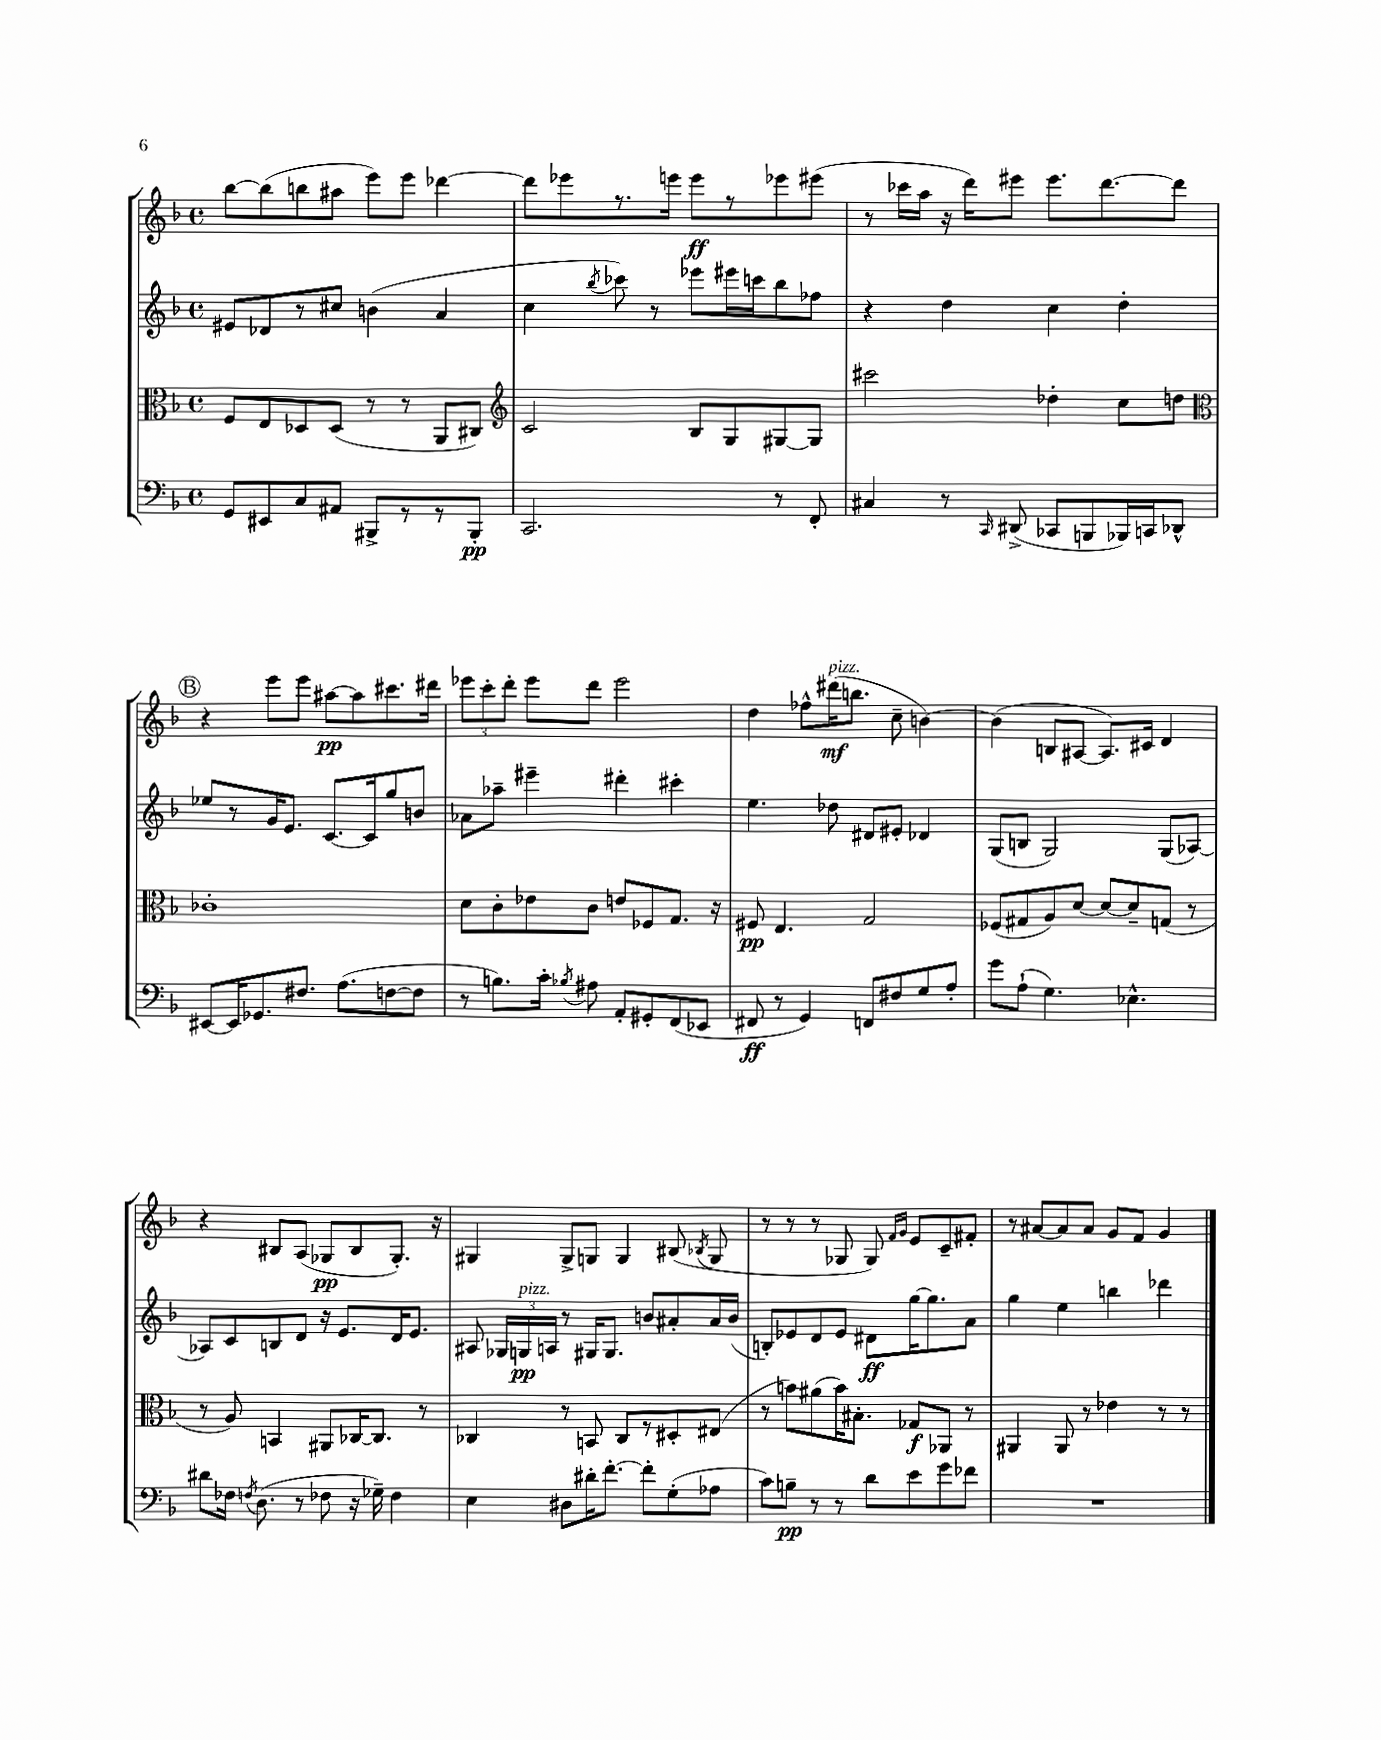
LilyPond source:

<<
\new StaffGroup <<
\new Staff = "s0" {
    \clef treble \key f \major \defaultTimeSignature \time 4/4
    \autoBeamOff bes''8[~ bes''8( b''8 ais''8] e'''8[) e'''8] des'''4~ |
    des'''8[ ees'''8 r8. e'''16] e'''8[\ff r8 ees'''8 eis'''8]( |
    r8 ces'''16[ a''16] r16 d'''16[) eis'''8] eis'''8.[ d'''8.~ d'''8] |
    \mark \markup { \circle "B" } r4 e'''8[ e'''8] ais''8[~\pp ais''8 cis'''8. dis'''16] |
    \tuplet 3/2 { ees'''8[ c'''8-. d'''8]-. } ees'''8[ d'''8] ees'''2 |
    d''4 fes''8[-^ dis'''16\mf^\markup { \italic "pizz." }( b''8.] c''8-- b'4~) |
    b'4( b8[ ais8]~ ais8.[) cis'16] d'4 |
    r4 bis8[ a8]( ges8[\pp bis8 ges8.]-.) r16 |
    gis4 gis8[-> g8] g4 bis8( \acciaccatura { bes8 } g8 |
    r8 r8 r8 ges8 ges8) \grace { f'16[ g'16] } e'8[ c'8-- fis'8]-. |
    r8 ais'8[~ ais'8 ais'8] g'8[ f'8] g'4 \bar "|." |
}
\new Staff = "s1" {
    \clef treble \key f \major \defaultTimeSignature \time 4/4
    \autoBeamOff eis'8[ des'8 r8 cis''8] b'4( a'4 |
    c''4 \acciaccatura { bes''8 } ces'''8) r8 ees'''8[ eis'''16 c'''16 bes''8 fes''8] |
    r4 d''4 c''4 d''4-. |
    \mark \markup { \circle "B" } ees''8[ r8 g'16 e'8.] c'8.[~ c'16 g''8 b'8] |
    aes'8[ aes''8]-- eis'''4-- dis'''4-. cis'''4-. |
    e''4. des''8 dis'8[ eis'8]-. des'4 |
    g8[( b8] g2) g8[( aes8]~) |
    aes8[ c'8 b8 d'8] r16 e'8.[ d'16 e'8.] |
    ais8 \tuplet 3/2 { ges16[ g16\pp^\markup { \italic "pizz." } a16] } r8 gis16[ gis8.] b'8[ ais'8-. ais'16 b'16]( |
    b8[-.) ees'8 d'8 ees'8] dis'8[\ff g''16~ g''8. a'8] |
    g''4 e''4 b''4 des'''4 \bar "|." |
}
\new Staff = "s2" {
    \clef alto \key f \major \defaultTimeSignature \time 4/4
    \autoBeamOff f8[ e8 des8 des8]( r8 r8 a,8[ cis8]) |
    \clef treble c'2 bes8[ g8 gis8~ gis8] |
    cis'''2 des''4-. c''8[ d''8] |
    \mark \markup { \circle "B" } \clef alto ces'1-. |
    d'8[ c'8-. ees'8 c'8] e'8[ fes8 g8.] r16 |
    fis8\pp e4. g2 |
    fes8[( gis8 a8) d'8]~ d'8[~ d'8-- g8]( r8 |
    r8 a8) b,4 ais,8[ ces16~ ces8.] r8 |
    ces4 r8 b,8 ces8[ r8 dis8-. eis8]( |
    r8 b'8[) ais'8( b'16) bis8.]-. ges8[\f aes,8] r8 |
    ais,4 ais,8 r8 ees'4 r8 r8 \bar "|." |
}
\new Staff = "s3" {
    \clef bass \key f \major \defaultTimeSignature \time 4/4
    \autoBeamOff g,8[ eis,8 c8 ais,8] bis,,8[-> r8 r8 bis,,8]-.\pp |
    c,2. r8 f,8-. |
    cis4 r8 \grace { c,16 } dis,8->( ces,8[ b,,8 bes,,16) c,16 des,8]-^ |
    \mark \markup { \circle "B" } eis,8[~ eis,16 ges,8. fis8.] a8.[( f8~ f8] |
    r8 b8.[) c'16]-. \acciaccatura { bes8 } ais8 a,8[-. gis,8-. f,8( ees,8] |
    fis,8\ff r8 g,4) f,8[ fis8 g8 a8]-. |
    g'8[ a8]-!( g4.) ees4.-^ |
    dis'8[ fes16] \acciaccatura { f8 } d8.( r8 fes8 r16 ges16--) fes4 |
    e4 dis8[ dis'16-. f'8.]~-. f'8[-. g8-.( aes8] |
    c'8[) b8]--\pp r8 r8 d'8[ e'8 g'8 fes'8] |
    R1 \bar "|." |
}
>>
>>
\layout { \context { \Score \remove "Bar_number_engraver" } }
